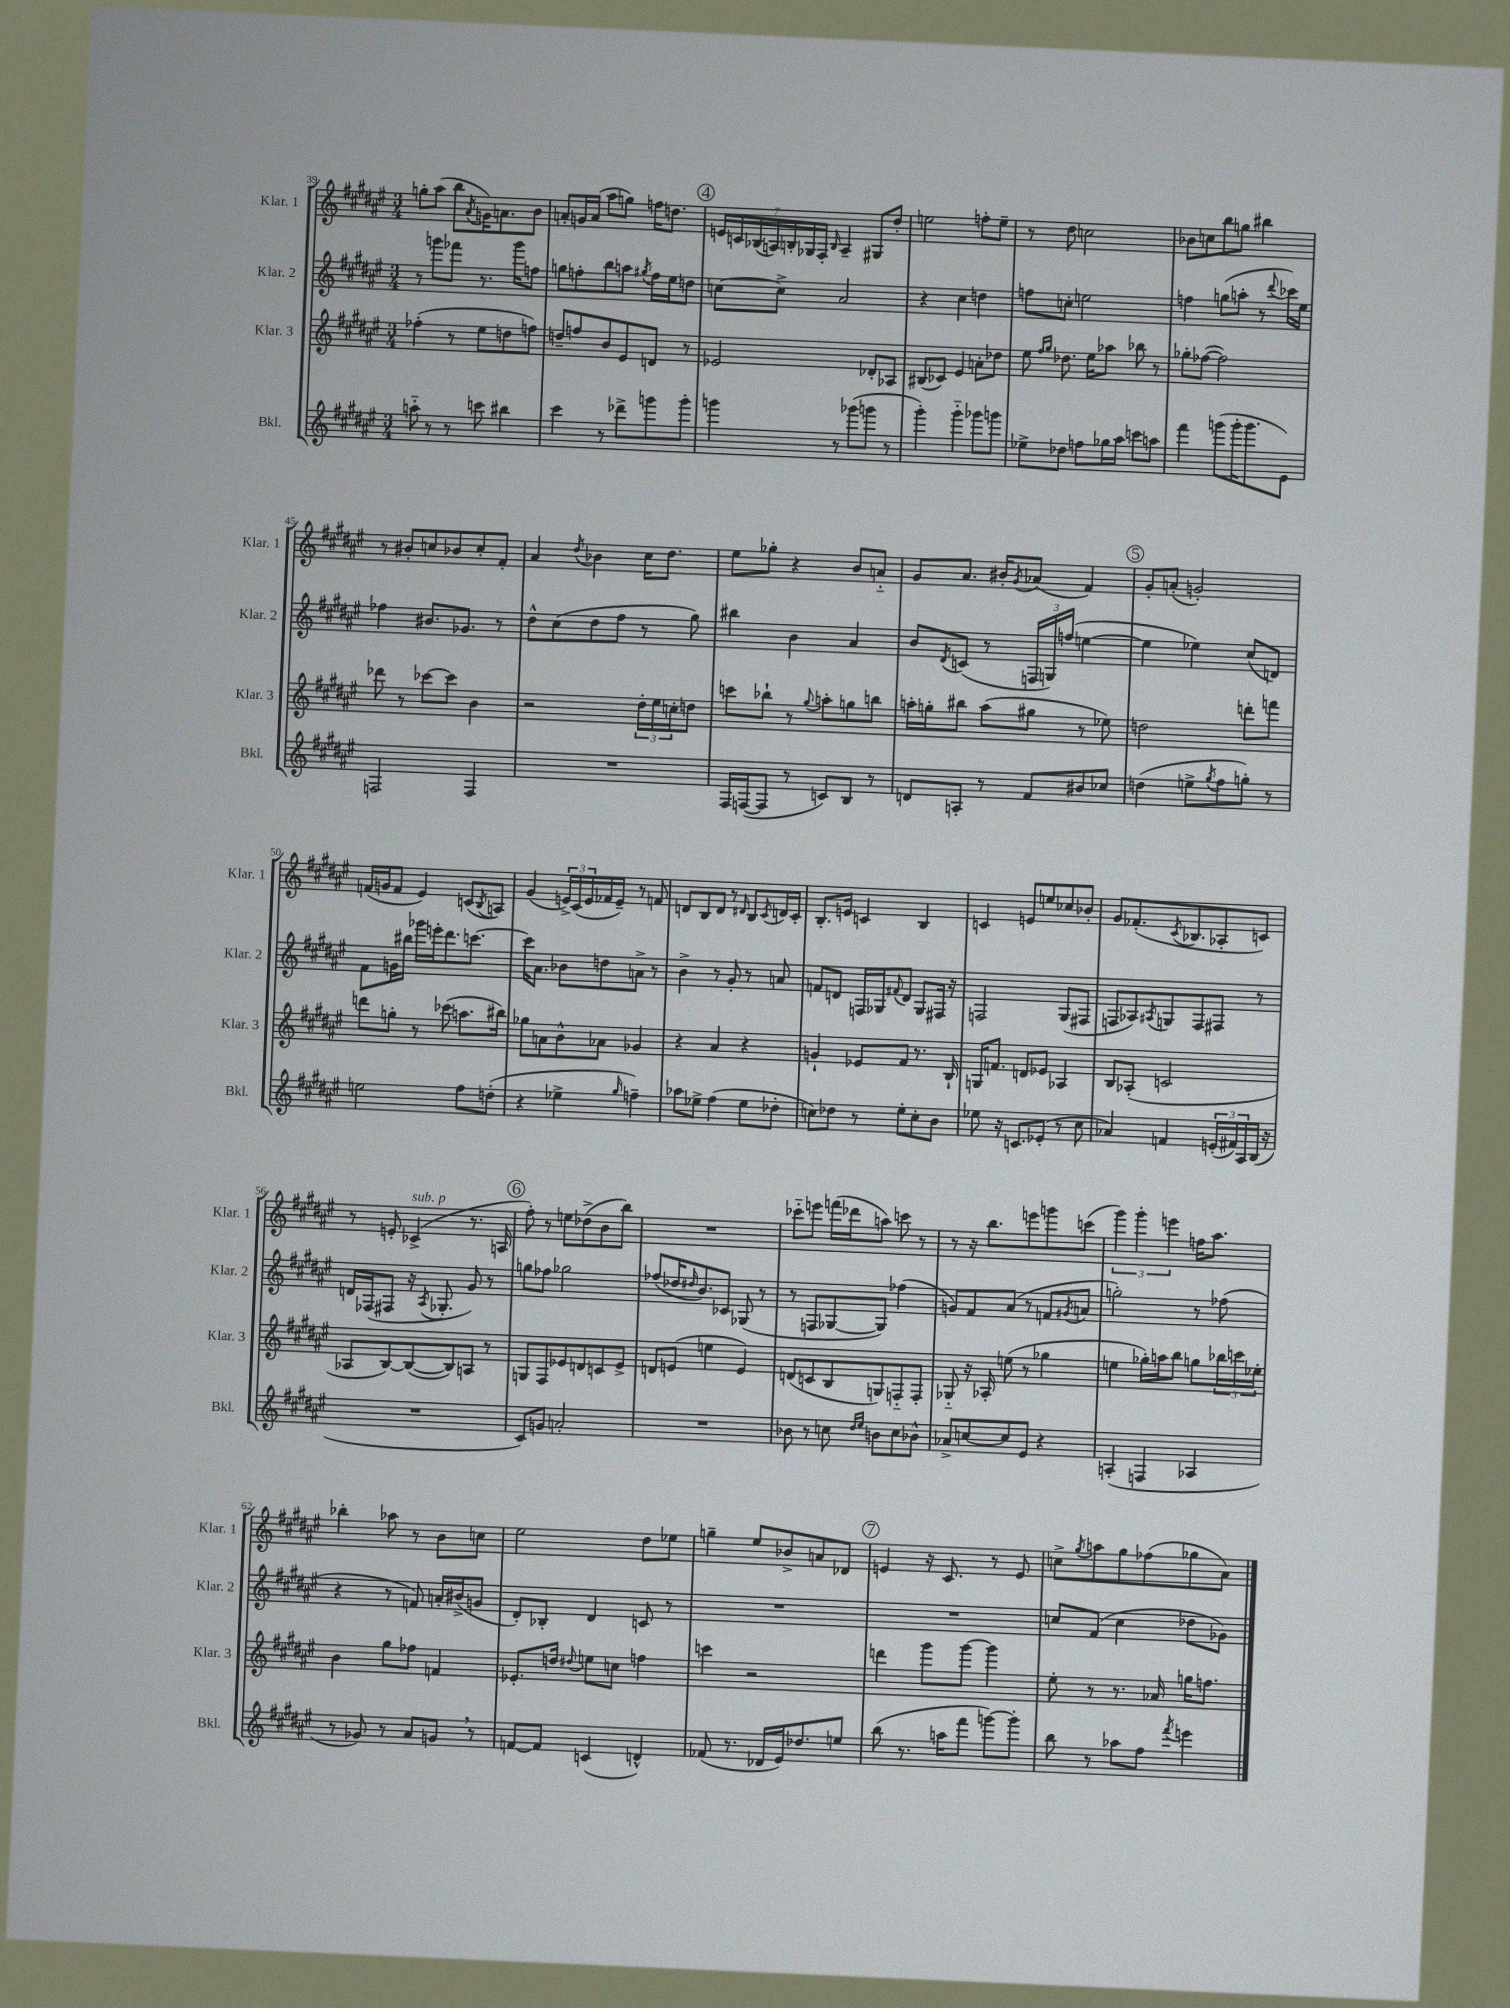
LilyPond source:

<<
\new StaffGroup <<
\new Staff = "s0" \with { instrumentName = "Klar. 1" shortInstrumentName = "Klar. 1" } {
    \clef treble \key fis \major \numericTimeSignature \time 3/4
    g''8-. ais''8( b''8 \acciaccatura { ais'8 } g'16) a'8. b'8 |
    a'8-. g'16 a'16( ais''8 g''8) f''16 d''8. |
    \mark \markup { \circle "4" } \tuplet 7/4 { e'16 c'16 bes16( a16) b16-. ges16 fis16-. } \grace { b16 } a4-- gis8 dis''8-. |
    e''2 f''8-. e''8-- |
    r8 dis''8 c''2 |
    bes'8 c''8 b''8 g''8 bis''4 |
    r8 bis'8-. c''8 bes'8 c''8-. fis'8-. |
    ais'4 \acciaccatura { dis''8 } bes'4 cis''16 dis''8. |
    eis''8 ges''8-. r4 b'8 a'8-_ |
    gis'8 ais'8. bis'16-. \acciaccatura { gis'8 } aes'8( fis'4) |
    \mark \markup { \circle "5" } gis'8-. a'8-.( g'2-.) |
    f'16( g'16 f'8 eis'4) c'8( \acciaccatura { b8 } a8) |
    gis'4( \tuplet 3/2 { e'16->) cis'16( e'16 } fes'16 e'16--) r8 f'8 |
    d'8 b8 d'8 r8 \grace { dis'16 } b8 \acciaccatura { cis'8 } d'16 cis'16-. |
    b8.-. e'16 c'4 b4 |
    c'4 e'8 e''8 ces''8 bes'8-. |
    gis'8 fes'8.-.( \acciaccatura { cis'8 } bes8. aes8-. c'8) |
    r8 e'8-. ces'4->^\markup { \italic "sub. p" }( r8. a16 |
    \mark \markup { \circle "6" } fis''8-.) r8 e''8 des''8->( b'8 b''8) |
    R2. |
    ces'''8-_ e'''8 f'''16( des'''16 a''8) c'''8 r8 |
    r8 r16 b''8. e'''8 g'''8 c'''8( |
    \tuplet 3/2 { gis'''4) gis'''4-. e'''4 } f''16 ais''8. |
    bes''4-. aes''8 r8 b'8 c''8 |
    eis''2 dis''8 ees''8 |
    g''4-- eis''8 bes'8-> a'8 des'8 |
    \mark \markup { \circle "7" } e'4 r16 cis'8. r8 e'8 |
    c''8-> \acciaccatura { gis''8 } a''8 gis''8 fes''8( ges''8 ais'8) \bar "|." |
}
\new Staff = "s1" \with { instrumentName = "Klar. 2" shortInstrumentName = "Klar. 2" } {
    \clef treble \key fis \major \numericTimeSignature \time 3/4
    r8 g'''8 fes'''8 r8. g'''16 f''8 |
    g''8 f''8-. b''8 a''8 \acciaccatura { gis''8 } f''16 eis''16 d''8 |
    \mark \markup { \circle "4" } c''8~ c''8-> ais'2 |
    r4 cis''4 d''4 |
    f''8 c''8-. e''2 |
    f''4 g''8( a''8-. r8 \appoggiatura { dis'''8 } ces'''16) eis''16 |
    fes''4 bis'8. ges'8. r8 |
    dis''8-^ cis''8( dis''8 fis''8 r8 gis''8) |
    bis''4 b'4 ais'4 |
    b'8 \acciaccatura { dis'8 } c'8( r8 \tuplet 3/2 { f16 g16) f''16( } e''4~ |
    \mark \markup { \circle "5" } e''4 ees''4) cis''8( d'8) |
    fis'8 g'16 bis''16 ges'''16 e'''16-. dis'''8. c'''8.~ |
    c'''16 ais'8. bes'8 d''8 a'8-> r8 |
    b'4-> r8 gis'8-. r8 a'8 |
    f'8 d'8 f16 ges16 \appoggiatura { fis'8 } d'8 ges8 fis16 r16 |
    f2 gis8( fis8 |
    f8 aes8) \acciaccatura { ais8 } g8 f8 fis8 r8 |
    d'16 fes16( fis8 r16 \acciaccatura { ais8 } ges8.-. gis'8) r8 |
    \mark \markup { \circle "6" } g''8 fes''8 ges''2 |
    fes''8( des''16 \grace { dis''16 } b'8.) ces'8 ges8( r8 |
    r8 f8 ges8~ ges8) fes''4( |
    g'8) fis'8 ais'8( r8 f'8 \acciaccatura { gis'8 } a'8 |
    g''2-.) r8 fes''8( |
    r4 r8 f'8) a'16-. bis'16->( g'8 |
    dis'8-.) bes8-. dis'4 c'8 r8 |
    R2. |
    \mark \markup { \circle "7" } R2. |
    c''8 fis'8( c''4 des''8 ges'8) \bar "|." |
}
\new Staff = "s2" \with { instrumentName = "Klar. 3" shortInstrumentName = "Klar. 3" } {
    \clef treble \key fis \major \numericTimeSignature \time 3/4
    fes''4-.( r8 eis''8 d''8 f''8) |
    d''8-- f''8 b'8 eis'8 d'8 r8 |
    \mark \markup { \circle "4" } ees'2 des'8-. aes8 |
    bis8( ces'8) eis'4 a'8-. des''8 |
    eis''8 \grace { fis''16 gis''16 } des''8. eis''16 aes''8 bes''8 r8 |
    ges''8-. fes''8~( fes''2) |
    des'''8 r8 ces'''8~ ces'''8 b'4 |
    r2 \tuplet 3/2 { dis''16-. eis''16 c''16-. } d''8 |
    c'''8 bes''8-! r8 \appoggiatura { gis''8 } a''8-. g''8 b''8 |
    a''16-. g''16-. bis''8 a''8( gis''8 r8 ees''8) |
    \mark \markup { \circle "5" } d''2 d'''8-. f'''8 |
    d'''8 g''8-. r8 ces'''8( a''8. bis''16) |
    ges''8 a'8 b'8-^ aes'8 ges'4 |
    r4 ais'4 r4 |
    g'4-! ees'8 fis'8 r8. b16-! |
    g16 f'8. d'8 ees'8 aes4 |
    b8 aes8-.( c'2 |
    aes8 b8~) b8~( b8) a8 r8 |
    \mark \markup { \circle "6" } g8 fis8 ees'8 d'8 c'8 ees'8-> |
    d'8 e'8( e''4 e'4) |
    d'8( c'8 b8 g8) f8-_ f8-. |
    ges8-_ r16 aes16-. e''8( r8 ges''4 |
    e''4 ges''16-.) a''16 b''8 g''8 \tuplet 3/2 { bes''16 c'''16 ees''16-. } |
    b'4 gis''8 fes''8 f'4 |
    ees'8.-. d''16 \appoggiatura { dis''8 } e''8 c''8 f''4 |
    c'''4 r2 |
    \mark \markup { \circle "7" } d'''4 gis'''8 gis'''8~ gis'''4 |
    eis''8-. r8 r8. aes'16 g''16 f''8. \bar "|." |
}
\new Staff = "s3" \with { instrumentName = "Bkl." shortInstrumentName = "Bkl." } {
    \clef treble \key fis \major \numericTimeSignature \time 3/4
    a''8-_ r8 r8 c'''8 bis''4 |
    cis'''4 r8 des'''8-> g'''8 g'''8-. |
    \mark \markup { \circle "4" } g'''4 r8 ges'''8( g'''8 r8 |
    gis'''4-.) gis'''4-_ ges'''8 g'''8 |
    ees''8-> des''8 f''8 ges''16 ais''16 c'''8 a''8 |
    fis'''4 g'''8( g'''16-. g'''8. eis'8) |
    f2 f4 |
    R2. |
    fis16 f16~( f8 r8 c'8) b8 r8 |
    d'8 a8-. r8 fis'8 bis'8 ces''8 |
    \mark \markup { \circle "5" } d''4( e''8-> \acciaccatura { gis''8 } fis''8 g''8-.) r8 |
    e''2 fis''8 d''8-.( |
    r4 ees''4-> \grace { gis''16 } f''4--) |
    aes''8 ees''8-> fis''4( ees''8 des''8-. |
    c''8) des''8 r8 eis''8-. c''8-. b'8 |
    ees''8 r16 c'8. ees'8-.( r8 cis''8 |
    aes'4) f'4 \tuplet 3/2 { e'16-.( fis'16) ais16 } b16( r16 |
    R2. |
    \mark \markup { \circle "6" } cis'8) g'8 a'2-. |
    R2. |
    bes'8 r8 c''8 \grace { dis''16 eis''16 } b'8 c''8 bes'8-^ |
    aes'8-> c''8~ c''8 eis'8 r4 |
    a4-.( f4 aes4 |
    r8 ges'8) r8 ais'8 g'8 \breathe r8 |
    f'8~ f'8 c'4( d'4-^) |
    fes'8( r8. des'16 eis'16) des''8. e''8 |
    \mark \markup { \circle "7" } b''8( r8. a''16 fis'''8 g'''8~) g'''8-. |
    b''8 r8 aes''8 fis''8 \acciaccatura { fis'''8 } e'''4 \bar "|." |
}
>>
>>
\layout { \context { \Score currentBarNumber = #39 } }
